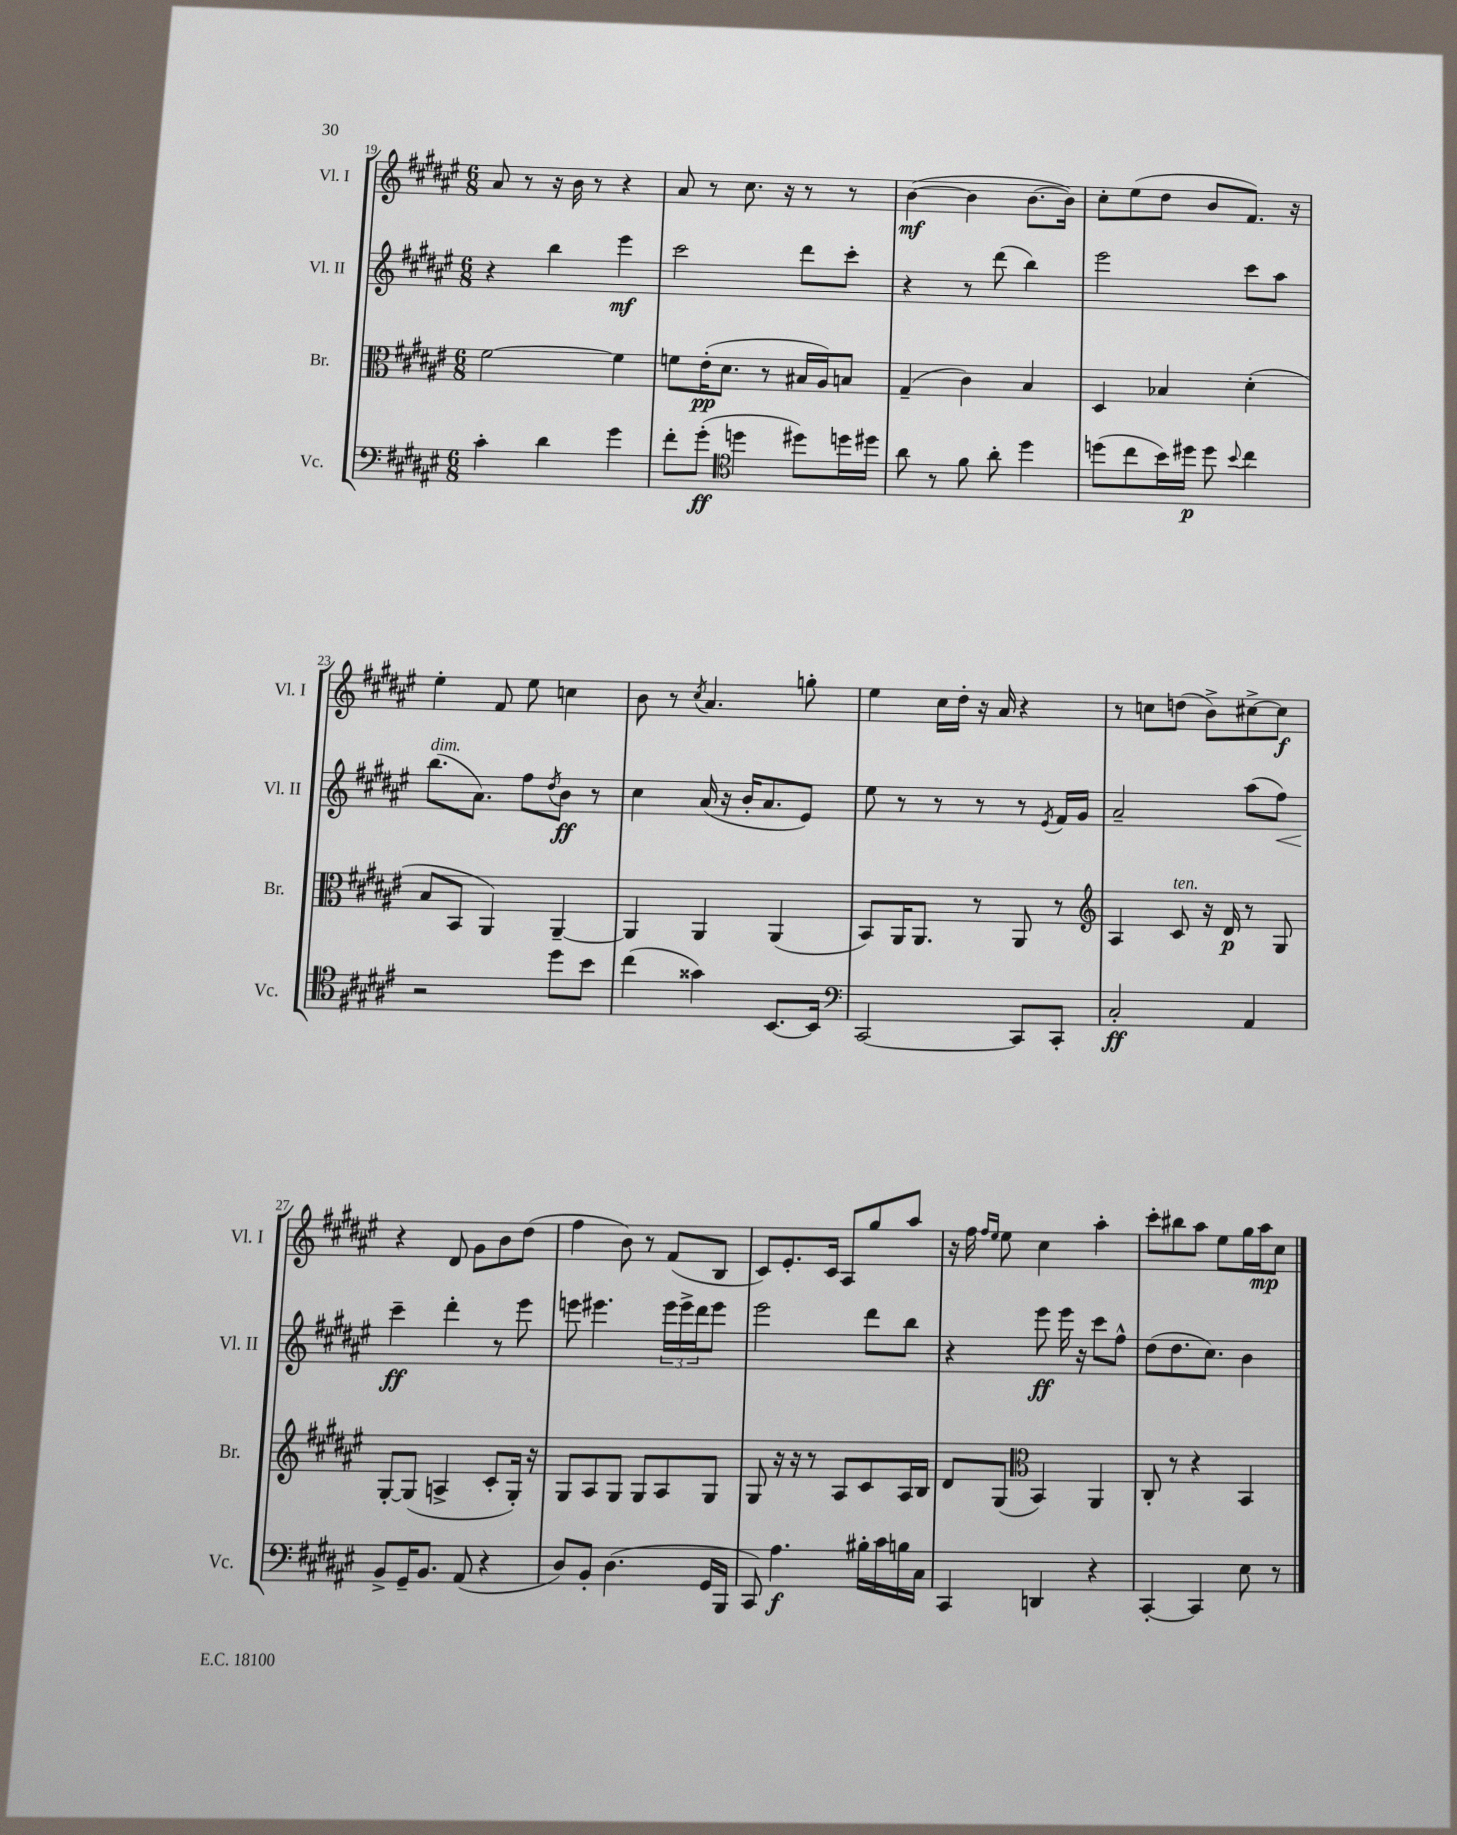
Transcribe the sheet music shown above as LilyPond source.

<<
\new StaffGroup <<
\new Staff = "s0" \with { instrumentName = "Vl. I" shortInstrumentName = "Vl. I" } {
    \clef treble \key fis \major \numericTimeSignature \time 6/8
    ais'8 r8 r16 b'16 r8 r4 |
    ais'8 r8 cis''8. r16 r8 r8 |
    b'4~\mf( b'4 b'8.~ b'16) |
    cis''8-. eis''8( dis''8 b'8 fis'8.) r16 |
    eis''4-. fis'8 eis''8 c''4 |
    b'8 r8 \acciaccatura { cis''8 } ais'4. g''8-. |
    eis''4 cis''16 dis''16-. r16 ais'16 r4 |
    r8 c''8 d''8( b'8->) cis''8~-> cis''8\f |
    r4 dis'8 gis'8 b'8 dis''8( |
    fis''4 b'8) r8 fis'8( b8 |
    cis'8) eis'8.-. cis'16 ais8 gis''8 ais''8 |
    r16 fis''16 \grace { fis''16 eis''16 } eis''8 cis''4 ais''4-. |
    cis'''8-. bis''8 ais''8 eis''8 gis''16 ais''16\mp cis''8 \bar "|." |
}
\new Staff = "s1" \with { instrumentName = "Vl. II" shortInstrumentName = "Vl. II" } {
    \clef treble \key fis \major \numericTimeSignature \time 6/8
    r4 b''4 eis'''4\mf |
    cis'''2 dis'''8 cis'''8-. |
    r4 r8 dis'''8( b''4) |
    eis'''2 cis'''8 ais''8 |
    b''8.^\markup { \italic "dim." }( ais'8.) fis''8 \acciaccatura { dis''8 } b'8\ff r8 |
    cis''4 ais'16( r16 b'16-. ais'8. eis'8) |
    eis''8 r8 r8 r8 r8 \acciaccatura { eis'8 } fis'16 gis'16 |
    ais'2-- ais''8( fis''8\<) |
    cis'''4--\ff\! dis'''4-. r8 eis'''8 |
    e'''8 eis'''4. \tuplet 3/2 { eis'''16 eis'''16-> dis'''16 } eis'''8 |
    eis'''2 dis'''8 b''8 |
    r4 eis'''8\ff eis'''16 r16 cis'''8 fis''8-^ |
    dis''8( dis''8. cis''8.) b'4 \bar "|." |
}
\new Staff = "s2" \with { instrumentName = "Br." shortInstrumentName = "Br." } {
    \clef alto \key fis \major \numericTimeSignature \time 6/8
    fis'2~ fis'4 |
    f'8 eis'16-.\pp( dis'8. r8 bis16 ais16) b8 |
    gis4--( cis'4) b4 |
    dis4 bes4 dis'4-.( |
    b8 b,8 ais,4) ais,4~-- |
    ais,4 ais,4 ais,4( |
    b,8) ais,16 ais,8. r8 ais,8 r8 |
    \clef treble ais4 cis'8^\markup { \italic "ten." } r16 dis'16\p r8 gis8 |
    gis8~-. gis8( a4-> cis'8-. gis16-.) r16 |
    gis8 ais8 gis8 gis8 ais8 gis8 |
    gis8 r16 r16 r8 ais8 cis'8 ais16 b16 |
    dis'8 gis8( \clef alto b,4) ais,4 |
    cis8-. r8 r4 b,4 \bar "|." |
}
\new Staff = "s3" \with { instrumentName = "Vc." shortInstrumentName = "Vc." } {
    \clef bass \key fis \major \numericTimeSignature \time 6/8
    cis'4-. dis'4 gis'4 |
    fis'8-. gis'8-.\ff( \clef tenor d''4 dis''8) d''16 dis''16 |
    ais'8 r8 fis'8 ais'8-. dis''4 |
    d''8( cis''8 b'16) dis''16\p dis''8 \appoggiatura { b'8 } cis''4 |
    r2 dis''8 b'8 |
    cis''4( gisis'4) b,8.~ b,16 |
    \clef bass cis,2~ cis,8 cis,8-. |
    cis2-.\ff ais,4 |
    b,8-> gis,16-- b,8. ais,8( r4 |
    dis8) b,8-. dis4.( gis,16 b,,16 |
    cis,8) ais4.\f bis16-. cis'16 b16 cis16 |
    cis,4 d,4 r4 |
    cis,4~-. cis,4 eis8 r8 \bar "|." |
}
>>
>>
\layout { \context { \Score currentBarNumber = #19 } }
